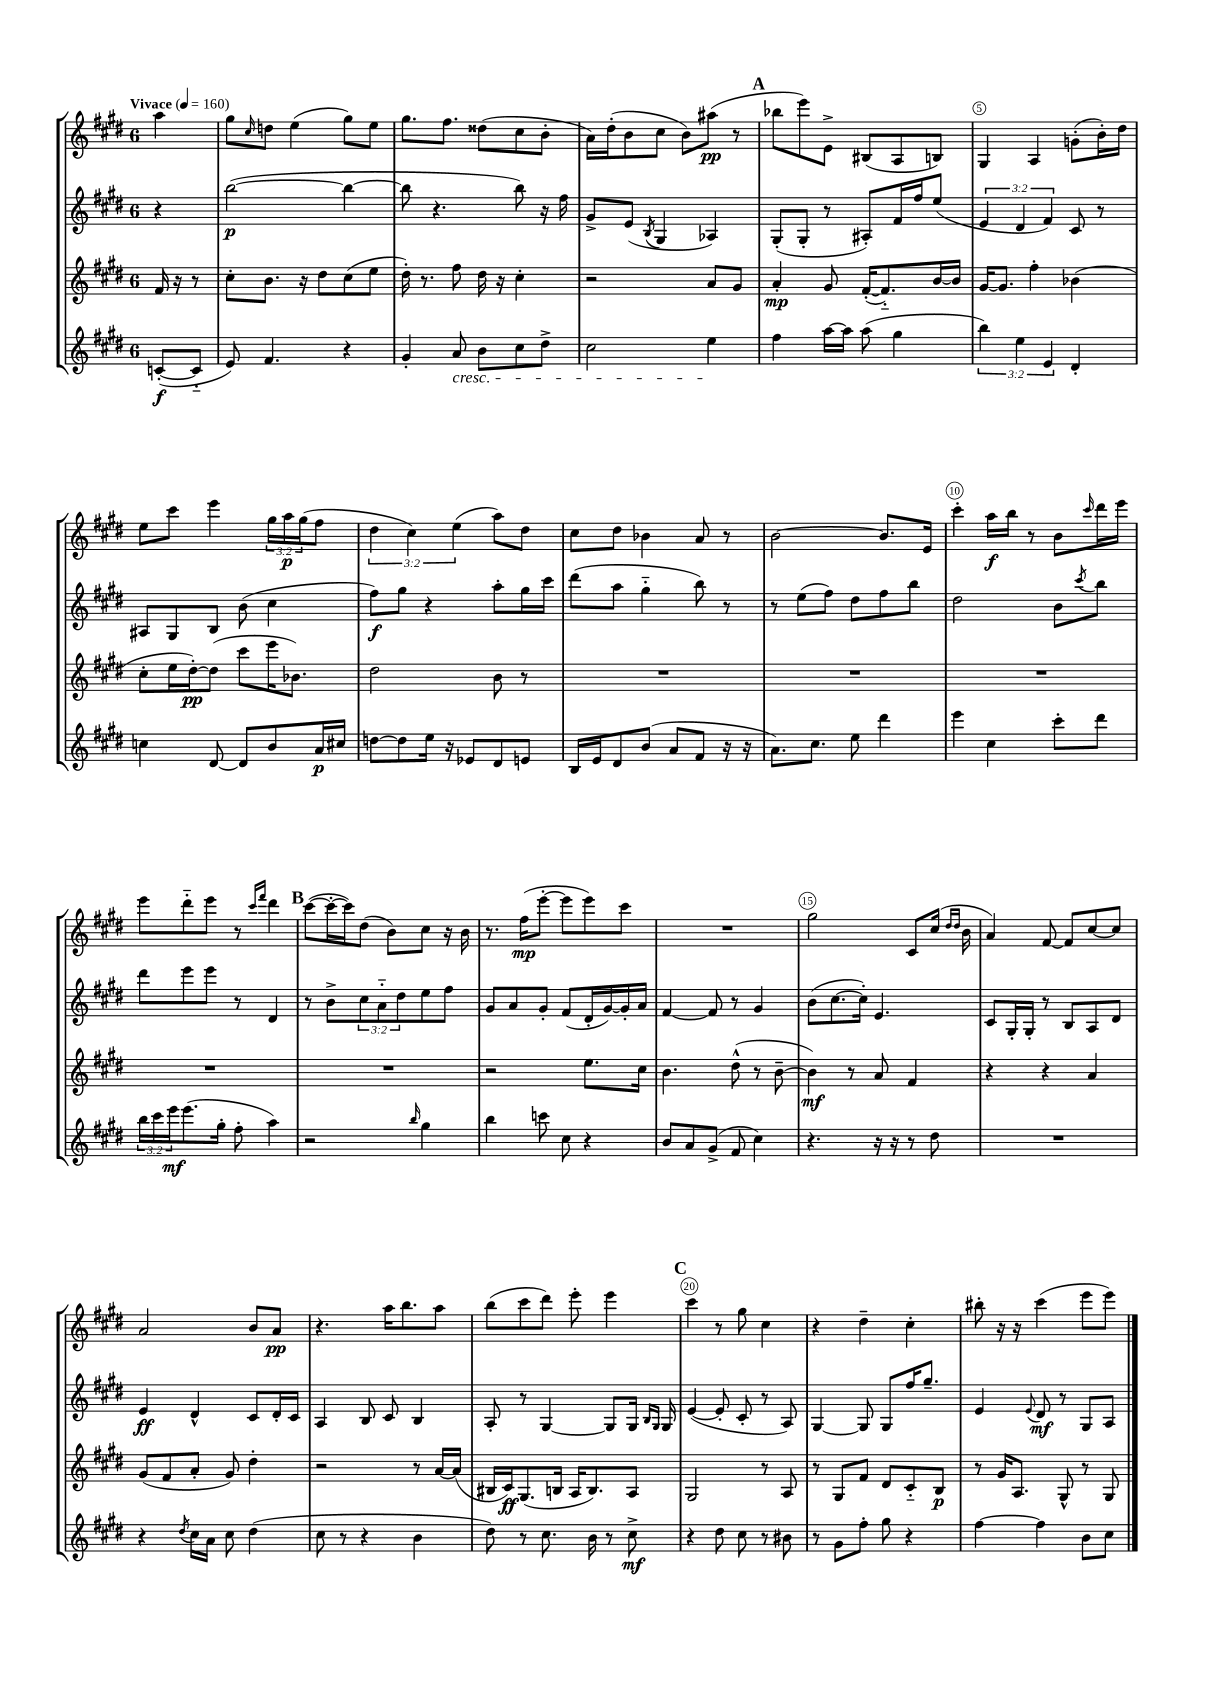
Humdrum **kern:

**kern	**dynam	**kern	**dynam	**kern	**dynam	**kern	**dynam
*part4	*part4	*part3	*part3	*part2	*part2	*part1	*part1
*staff4	*staff4	*staff3	*staff3	*staff2	*staff2	*staff1	*staff1
*clefG2	*	*clefG2	*	*clefG2	*	*clefG2	*
*k[f#c#g#d#]	*	*k[f#c#g#d#]	*	*k[f#c#g#d#]	*	*k[f#c#g#d#]	*
*M6/8	*	*M6/8	*	*M6/8	*	*M6/8	*
*MM160	*	*MM160	*	*MM160	*	*MM160	*
=	=	=	=	=	=	=	=
!	!	!	!	!	!	!LO:TX:a:B:t=Vivace	!
([8cn'/L	f	16f#/	.	4r	.	4aa\	.
.	.	16r	.	.	.	.	.
8c/J]	.	8r	.	.	.	.	.
=1	=1	=1	=1	=1	=1	=1	=1
8e/)	.	8cc#'\L	.	([2bb\	p	8gg#\L	.
.	.	.	.	.	.	16qqcc#/	.
4.f#/	.	8.b\J	.	.	.	8ddn\J	.
.	.	.	.	.	.	(4ee\	.
.	.	16r	.	.	.	.	.
.	.	8dd#\L	.	.	.	.	.
4r	.	(8cc#\	.	4bb\_	.	8gg#\L)	.
.	.	8ee\J	.	.	.	8ee\J	.
=2	=2	=2	=2	=2	=2	=2	=2
4g#'/	.	16dd#'\)	.	8bb\]	.	8.gg#\L	.
.	.	8.r	.	.	.	.	.
.	.	.	.	4.r	.	.	.
.	.	.	.	.	.	8.ff#\J	.
!LO:TX:b:i:t=cresc.	!	!	!	!	!	!	!
8a/	.	8ff#\	.	.	.	.	.
8b\L	.	16dd#\	.	.	.	(8dd##X\L	.
.	.	16r	.	.	.	.	.
8cc#\	.	4cc#'\	.	8bb\)	.	8cc#\	.
8dd#^\J	.	.	.	16r	.	8b'\J	.
.	.	.	.	16ff#\	.	.	.
=3	=3	=3	=3	=3	=3	=3	=3
2cc#\	.	2r	.	8g#^/L	.	16a\LL)	.
.	.	.	.	.	.	(16dd#'\J	.
.	.	.	.	(8e/J	.	8b\	.
.	.	.	.	8qB/	.	.	.
.	.	.	.	4G#/	.	8cc#\J	.
.	.	.	.	.	.	8b\L)	.
4ee\	.	8a/L	.	4A-X/)	.	(8aa#X\J	pp
.	.	8g#/J	.	.	.	8r	.
!!LO:REH:place=s1:t=A
=4	=4	=4	=4	=4	=4	=4	=4
4ff#\	.	4a'/	mp	(8G#'/L	.	8bb-X\L	.
.	.	.	.	8G#'/J	.	8eee\)	.
[16aa\LL	.	8g#/	.	8r	.	8e^\J	.
16aa\JJ]	.	.	.	.	.	.	.
(8aa\	.	([16f#'/KL	.	8A#X'/L)	.	(8B#X/L	.
.	.	8.f#/])	.	.	.	.	.
4gg#\	.	.	.	16f#/L	.	8A/	.
.	.	.	.	16ff#/J	.	.	.
.	.	[16b/L	.	(8ee/J	.	8Bn/J)	.
.	.	16b/JJ]	.	.	.	.	.
=5	=5	=5	=5	=5	=5	=5	=5
6bb\)	.	[16g#/KL	.	6e/	.	4G#/	.
.	.	8.g#/J]	.	.	.	.	.
6ee\	.	.	.	6d#/	.	.	.
.	.	4ff#'\	.	.	.	4A/	.
6e/	.	.	.	6f#/)	.	.	.
4d#'/	.	(4b-X\	.	8c#/	.	(8gn'\L	.
.	.	.	.	8r	.	16b'\L)	.
.	.	.	.	.	.	16dd#\JJ	.
!!LO:LB:g=z
=6	=6	=6	=6	=6	=6	=6	=6
4ccn\	.	8cc#'\L	.	8A#X/L	.	8ee\L	.
.	.	16ee\L	.	8G#/	.	8ccc#\J	.
.	.	[16dd#'\J)	pp	.	.	.	.
[8d#/	.	(8dd#\J]	.	8B/J	.	4eee\	.
8d#/L]	.	8ccc#\L	.	(8b\	.	.	.
8b/	.	16eee\K	.	4cc#\	.	24gg#\LL	.
.	.	.	.	.	.	24aa\	p
.	.	8.b-X\J)	.	.	.	.	.
.	.	.	.	.	.	(24gg#\J	.
16a/L	p	.	.	.	.	8ff#\J	.
16cc#X/JJ	.	.	.	.	.	.	.
=7	=7	=7	=7	=7	=7	=7	=7
[8ddn\L	.	2dd#\	.	8ff#\L)	f	6dd#\	.
8dd\]	.	.	.	8gg#\J	.	.	.
.	.	.	.	.	.	6cc#\)	.
16ee\Jk	.	.	.	4r	.	.	.
16r	.	.	.	.	.	.	.
.	.	.	.	.	.	(6ee\	.
8e-X/L	.	.	.	.	.	.	.
8d#/	.	8b\	.	8aa'\L	.	8aa\L)	.
8en/J	.	8r	.	16gg#\L	.	8dd#\J	.
.	.	.	.	16ccc#\JJ	.	.	.
=8	=8	=8	=8	=8	=8	=8	=8
16B/LL	.	2.r	.	(8ddd#\L	.	8cc#\L	.
16e/J	.	.	.	.	.	.	.
8d#/	.	.	.	8aa\J	.	8dd#\J	.
(8b/J	.	.	.	4gg#\	.	4b-X\	.
8a/L	.	.	.	.	.	.	.
8f#/J	.	.	.	8bb\)	.	8a/	.
16r	.	.	.	8r	.	8r	.
16r	.	.	.	.	.	.	.
=9	=9	=9	=9	=9	=9	=9	=9
8.a\L)	.	2.r	.	8r	.	[2b\	.
.	.	.	.	(8ee\L	.	.	.
8.cc#\J	.	.	.	.	.	.	.
.	.	.	.	8ff#\J)	.	.	.
8ee\	.	.	.	8dd#\L	.	.	.
4ddd#\	.	.	.	8ff#\	.	8.b/L]	.
.	.	.	.	8bb\J	.	.	.
.	.	.	.	.	.	16e/Jk	.
=10	=10	=10	=10	=10	=10	=10	=10
4eee\	.	2.r	.	2dd#\	.	4ccc#'\	.
4cc#\	.	.	.	.	.	16aa\LL	f
.	.	.	.	.	.	16bb\JJ	.
.	.	.	.	.	.	8r	.
8ccc#'\L	.	.	.	8b\L	.	8b\L	.
.	.	.	.	8qccc#/	.	16qqccc#/	.
8ddd#\J	.	.	.	8bb\J	.	16ddd#\L	.
.	.	.	.	.	.	16eee\JJ	.
!!LO:LB:g=z
=11	=11	=11	=11	=11	=11	=11	=11
24bb\LL	.	2.r	.	8ddd#\L	.	8eee\L	.
24ccc#\	.	.	.	.	.	.	.
24eee\J	mf	.	.	.	.	.	.
(8.eee\	.	.	.	8eee\	.	8ddd#\	.
.	.	.	.	8eee\J	.	8eee\J	.
16gg#'\Jk	.	.	.	.	.	.	.
8ff#'\	.	.	.	8r	.	8r	.
.	.	.	.	.	.	16qqccc#/LL	.
.	.	.	.	.	.	16qqfff#/JJ	.
4aa\)	.	.	.	4d#/	.	4ddd#\	.
!!LO:REH:place=s1:t=B
=12	=12	=12	=12	=12	=12	=12	=12
2r	.	2.r	.	8r	.	([8ccc#\L	.
.	.	.	.	8b^\L	.	16ccc#'\L_	.
.	.	.	.	.	.	16ccc#\J])	.
.	.	.	.	12cc#\	.	(8dd#\J	.
.	.	.	.	12a\	.	.	.
.	.	.	.	.	.	8b\L)	.
.	.	.	.	12dd#\	.	.	.
16qqbb/	.	.	.	.	.	.	.
4gg#\	.	.	.	8ee\	.	8cc#\J	.
.	.	.	.	8ff#\J	.	16r	.
.	.	.	.	.	.	16b\	.
=13	=13	=13	=13	=13	=13	=13	=13
4bb\	.	2r	.	8g#/L	.	8.r	.
.	.	.	.	8a/	.	.	.
.	.	.	.	.	.	(16ff#\KL	mp
8cccn\	.	.	.	8g#'/J	.	[8eee'\J	.
8cc#\	.	.	.	(8f#/L	.	8eee\L]	.
4r	.	8.ee\L	.	16d#'/L	.	8eee\)	.
.	.	.	.	[16g#/)	.	.	.
.	.	.	.	16g#'/]	.	8ccc#\J	.
.	.	16cc#\Jk	.	16a/JJ	.	.	.
=14	=14	=14	=14	=14	=14	=14	=14
8b/L	.	4.b\	.	[4f#/	.	2.r	.
8a/	.	.	.	.	.	.	.
(8g#^/J	.	.	.	8f#/]	.	.	.
8f#/	.	(8dd#^^\	.	8r	.	.	.
4cc#\)	.	8r	.	4g#/	.	.	.
.	.	[8b~\	.	.	.	.	.
=15	=15	=15	=15	=15	=15	=15	=15
4.r	.	4b\])	mf	(8b\L	.	2gg#\	.
.	.	.	.	[8.cc#\	.	.	.
.	.	8r	.	.	.	.	.
.	.	.	.	16cc#'\Jk])	.	.	.
16r	.	8a/	.	4.e/	.	.	.
16r	.	.	.	.	.	.	.
8r	.	4f#/	.	.	.	8c#/L	.
8dd#\	.	.	.	.	.	(16cc#/Jk	.
.	.	.	.	.	.	16qqdd#/LL	.
.	.	.	.	.	.	16qqdd#/JJ	.
.	.	.	.	.	.	16b\	.
=16	=16	=16	=16	=16	=16	=16	=16
2.r	.	4r	.	8c#/L	.	4a/)	.
.	.	.	.	16G#'/L	.	.	.
.	.	.	.	16G#'/JJ	.	.	.
.	.	4r	.	8r	.	[8f#/	.
.	.	.	.	8B/L	.	8f#/L]	.
.	.	4a/	.	8A/	.	[8cc#/	.
.	.	.	.	8d#/J	.	8cc#/J]	.
!!LO:LB:g=z
=17	=17	=17	=17	=17	=17	=17	=17
4r	.	(8g#/L	.	4e/	ff	2a/	.
.	.	8f#/	.	.	.	.	.
8qdd#/	.	.	.	.	.	.	.
16cc#\LL	.	8a'/J	.	4d#^^/	.	.	.
16a\JJ	.	.	.	.	.	.	.
8cc#\	.	8g#/)	.	.	.	.	.
(4dd#\	.	4dd#'\	.	8c#/L	.	8b/L	.
.	.	.	.	16d#'/L	.	8a/J	pp
.	.	.	.	16c#/JJ	.	.	.
=18	=18	=18	=18	=18	=18	=18	=18
8cc#\	.	2r	.	4A/	.	4.r	.
8r	.	.	.	.	.	.	.
4r	.	.	.	8B/	.	.	.
.	.	.	.	8c#/	.	16aa\KL	.
.	.	.	.	.	.	8.bb\	.
4b\	.	8r	.	4B/	.	.	.
.	.	[16a/LL	.	.	.	8aa\J	.
.	.	(16a/JJ]	.	.	.	.	.
=19	=19	=19	=19	=19	=19	=19	=19
8dd#\)	.	16B#X/LL	.	8A'/	.	(8bb\L	.
.	.	16c#/J)	ff	.	.	.	.
8r	.	(8.G#/	.	8r	.	8ccc#\	.
8.cc#\	.	.	.	[4G#/	.	8ddd#\J)	.
.	.	16Bn/Jk	.	.	.	.	.
.	.	16A/KL	.	.	.	8eee'\	.
16b\	.	8.B/)	.	.	.	.	.
8r	.	.	.	8G#/L]	.	4eee\	.
8cc#^\	mf	8A/J	.	16G#/Jk	.	.	.
.	.	.	.	16qqB/LL	.	.	.
.	.	.	.	16qqG#/JJ	.	.	.
.	.	.	.	16G#/	.	.	.
!!LO:REH:place=s1:t=C
=20	=20	=20	=20	=20	=20	=20	=20
4r	.	2G#/	.	([4e/	.	4ccc#\	.
8dd#\	.	.	.	8e'/]	.	8r	.
8cc#\	.	.	.	8c#'/	.	8gg#\	.
8r	.	8r	.	8r	.	4cc#\	.
8b#X\	.	8A/	.	8A/)	.	.	.
=21	=21	=21	=21	=21	=21	=21	=21
8r	.	8r	.	[4G#/	.	4r	.
8g#\L	.	8G#/L	.	.	.	.	.
8ff#'\J	.	8f#/J	.	8G#/]	.	4dd#~\	.
8gg#\	.	8d#/L	.	8G#/L	.	.	.
4r	.	8c#/	.	16ff#/K	.	4cc#'\	.
.	.	.	.	8.gg#~/J	.	.	.
.	.	8B/J	p	.	.	.	.
=22	=22	=22	=22	=22	=22	=22	=22
[4ff#\	.	8r	.	4e/	.	8bb#X'\	.
.	.	16g#/KL	.	.	.	16r	.
.	.	8.A/J	.	.	.	16r	.
.	.	.	.	8qqe/	.	.	.
4ff#\]	.	.	.	8d#/	mf	(4ccc#\	.
.	.	8G#^^/	.	8r	.	.	.
8b\L	.	8r	.	8G#/L	.	8eee\L	.
8cc#\J	.	8G#/	.	8A/J	.	8eee\J)	.
==	==	==	==	==	==	==	==
*-	*-	*-	*-	*-	*-	*-	*-
